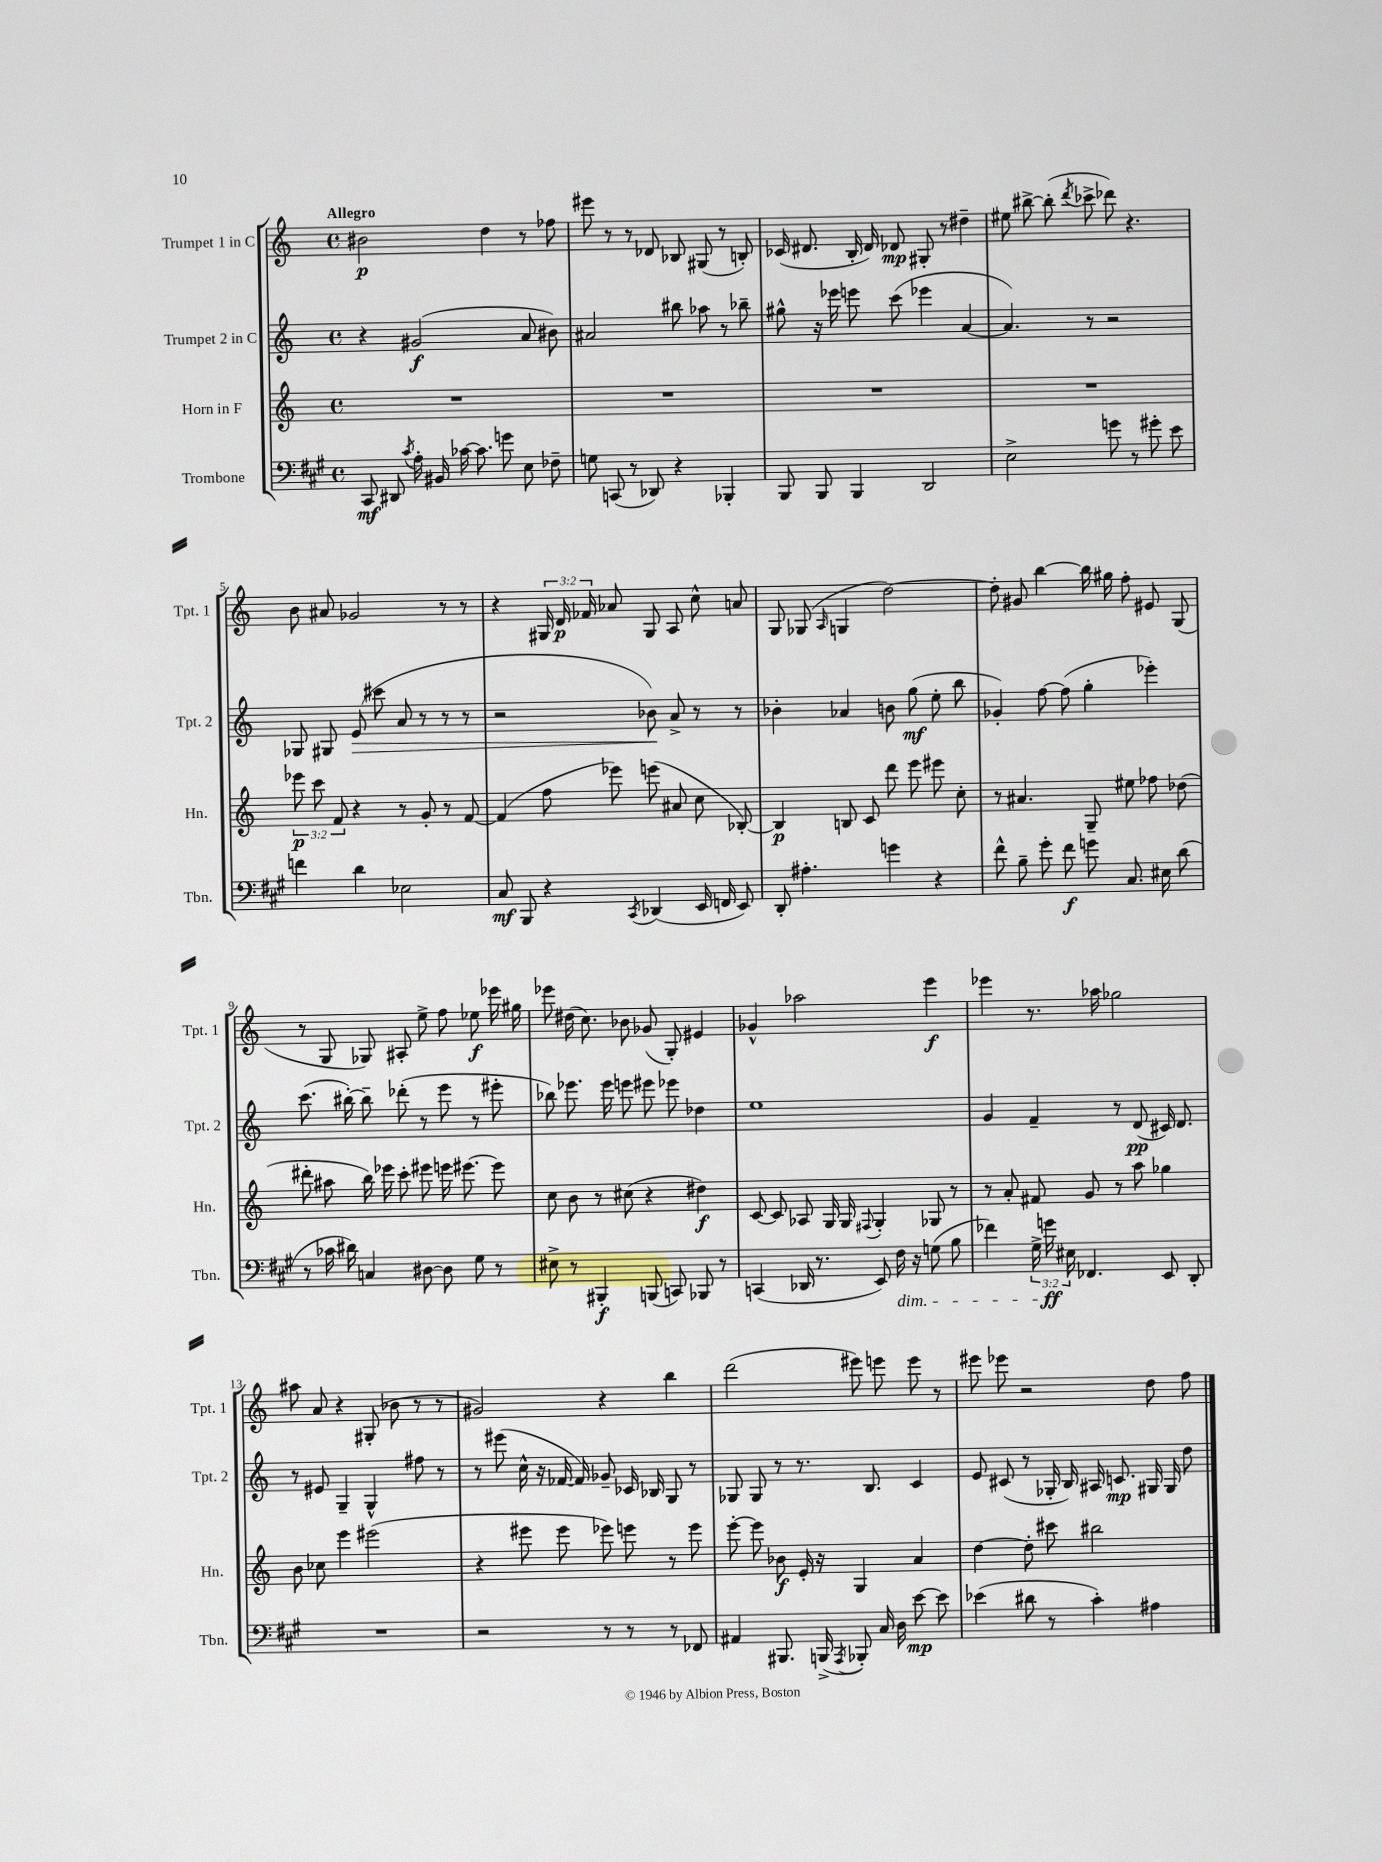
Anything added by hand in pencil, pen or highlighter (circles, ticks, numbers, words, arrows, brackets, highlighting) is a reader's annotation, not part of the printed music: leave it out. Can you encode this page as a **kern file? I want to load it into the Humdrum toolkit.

**kern	**kern	**kern	**kern
*staff4	*staff3	*staff2	*staff1
*clefF4	*clefG2	*clefG2	*clefG2
*k[f#c#g#]	*k[]	*k[]	*k[]
*M4/4	*M4/4	*M4/4	*M4/4
*met(c)	*met(c)	*met(c)	*met(c)
8CC#/	1r	4r	2b#\
8DD#/	.	.	.
8qc#/	.	.	.
16A'\	.	(2g#/	.
16BB#/	.	.	.
[16c-\	.	.	.
8.c-\]	.	.	.
.	.	.	4dd\
8g\	.	.	.
8E\	.	8a/	8r
8F-~\	.	8b#\)	8ff-\
=	=	=	=
8G\	1r	2a#/	8eee#\
(8CC/	.	.	8r
8r	.	.	8r
8DD-/)	.	.	8d-/
4r	.	8bb#\	8B-/
.	.	8aa-\	(8G#/
4BBB-'/	.	8r	8r
.	.	8bb-~\	8B'/)
=	=	=	=
8BBB/	1r	8gg#^^\	(16c-/
.	.	.	8.d#/
8BBB/	.	16r	.
.	.	16eee-\	.
4BBB/	.	8eee\	16B'/
.	.	.	16d#/)
.	.	(8ccc\	8d-/
2DD/	.	4eee-\	8G#'/
.	.	.	8r
.	.	[4a/	4dd#~\
=	=	=	=
2E^\	1r	4.a/])	8ee#\
.	.	.	[8bb#^\
.	.	.	(8bb#'\]
.	.	.	8qddd/
.	.	8r	8ccc-^\
8g\	.	2r	8ddd-\)
8r	.	.	4.r
8g#'\	.	.	.
8e\	.	.	.
=	=	=	=
4f\	12eee-\	8G-/	8b\
.	12ccc\	.	.
.	.	8G#/	8a#/
.	12f/	.	.
4d\	4r	(8e/	2g-/
.	.	8ccc#\	.
2E-\	8r	8a/	.
.	8g'/	8r	.
.	8r	8r	8r
.	[8f/	8r	8r
=	=	=	=
8C#/	(4f/]	2r	4r
8BBB/	.	.	.
4r	8ff\	.	24G#/
.	.	.	24d/
.	.	.	24f-/
.	8eee-\)	.	8a-/
8qCC#/	.	.	.
(4DD-/	(8eee\	8b-\)	8G#/
.	8a#/	8a^/	8A/
16EE/	8cc\	8r	8cc^^\
16FF/	.	.	.
8EE/)	[8B-'/)	8r	8a/
=	=	=	=
8DD'/	4B-/]	4b-'\	8G/
4.A#'\	.	.	(8G-/
.	.	.	16qqA/
.	8B/	4a-/	4G/
.	8c/	.	.
4g\	8ddd\	8b\	[2dd\)
.	8eee\	(8gg\	.
4r	8eee#\	8ee'\	.
.	8cc'\	8bb\	.
=	=	=	=
8f#^^\	8r	4g-'/)	8dd'\]
8B~\	4.a#/	.	8g#/
8g#'\	.	[8ff\	[4bb\
8f#\	.	(8ff\]	.
8g\	8G~/	4gg'\	16bb\]
.	.	.	16gg#\
8.C#/	8ee#\	.	8ff'\
.	8ff-\	4eee-'\)	8e#/
16E#\	.	.	.
(8d\	(8dd-\	.	(8G/
=	=	=	=
8r	8ddd#'\	(8.ccc\	8r
16c-\	8aa#\	.	8G/
16d#\)	.	[16bb#'\)	.
4C/	16bb\)	8bb#~\]	8G-/)
.	16eee-\	.	.
.	8ccc'\	(8ddd-'\	8A#'/
[8D#\	8eee#\	8r	8ee^\
8D#\]	16eee\	8eee\	8ff\
.	[8.eee#\	.	.
8G#\	.	8r	8ee-\
8r	8eee#\]	8eee#'\	16eee-\
.	.	.	16gg#\
=	=	=	=
8E#^\	8cc\	8bb-\)	8eee-\
8r	8b\	8.eee-\	(16dd#\
.	.	.	8.cc\)
4BBB#'/	8r	.	.
.	.	16eee-\	.
.	(8cc#\	8eee\	8b-\
(8BBB/	4r	8eee#\	(8g-/
8CC/)	.	8eee-\	8G'/)
8BBB-/	4dd#\)	4dd-\	4e#/
8r	.	.	.
=	=	=	=
(4CC/	[8c/	1ee	4g-^^/
.	8c/]	.	.
16DD-/	8A-/	.	2aa-\
8.r	.	.	.
.	16G/	.	.
.	16G/	.	.
.	8qqF#/	.	.
8EE/)	4G'/	.	.
16F#\	.	.	.
16r	.	.	.
(8G\	8G-/	.	4eee\
8B\	8r	.	.
=	=	=	=
4f-\)	8r	4g/	4eee-\
.	8a'/	.	.
24G#^\	8f#/	4f~/	8.r
24g\	.	.	.
24E#\	.	.	.
4.FF-/	8g/	.	.
.	.	.	16aa-\
.	8r	8r	2gg-\
.	8aa\	(8d/	.
8EE/	4gg-\	16c#/)	.
.	.	8.d/	.
8DD'/	.	.	.
=	=	=	=
1r	8b\	8r	8aa#\
.	8cc-\	8e#/	8a/
.	4eee\	4G~/	4r
.	(2eee#\	4G^^/	(8G#'/
.	.	.	8b-\
.	.	8ff#\	8r
.	.	8r	8r
=	=	=	=
2r	4r	8r	2g#/)
.	.	(8eee#\	.
.	8eee#\	16cc^^\	.
.	.	16r	.
.	8eee#\	[16f-/	.
.	.	16f-/])	.
8r	8eee-\)	8g-~/	4r
8r	8eee\	16c-/	.
.	.	16B-/	.
8r	8r	8G/	4bb\
8FF-/	8eee\	8r	.
=	=	=	=
4AA#/	[8eee'\	8G-/	(2ddd\
.	8eee\]	8G-/	.
8.BBB#/	8b-\	8r	.
.	16e'/	8.r	.
(16BBB^/	16r	.	.
8qAAA/	.	.	.
8BBB-'/)	4G/	.	8eee#\)
.	.	8.B/	.
16C#/	.	.	8eee\
16D\	.	.	.
[8e\	4a/	4c/	8eee\
8e\]	.	.	8r
=	=	=	=
(4e-\	[4dd\	8e/	8eee#\
.	.	(8c#/	8eee-\
8d#\	8dd'\]	8r	2r
8r	8ccc#\	16G-'/	.
.	.	16B/)	.
4c#'\)	2bb#\	16A#/	.
.	.	8.c/	.
4A#\	.	16G#/	8dd\
.	.	16G#/	.
.	.	8dd\	8ff\
==	==	==	==
*-	*-	*-	*-
